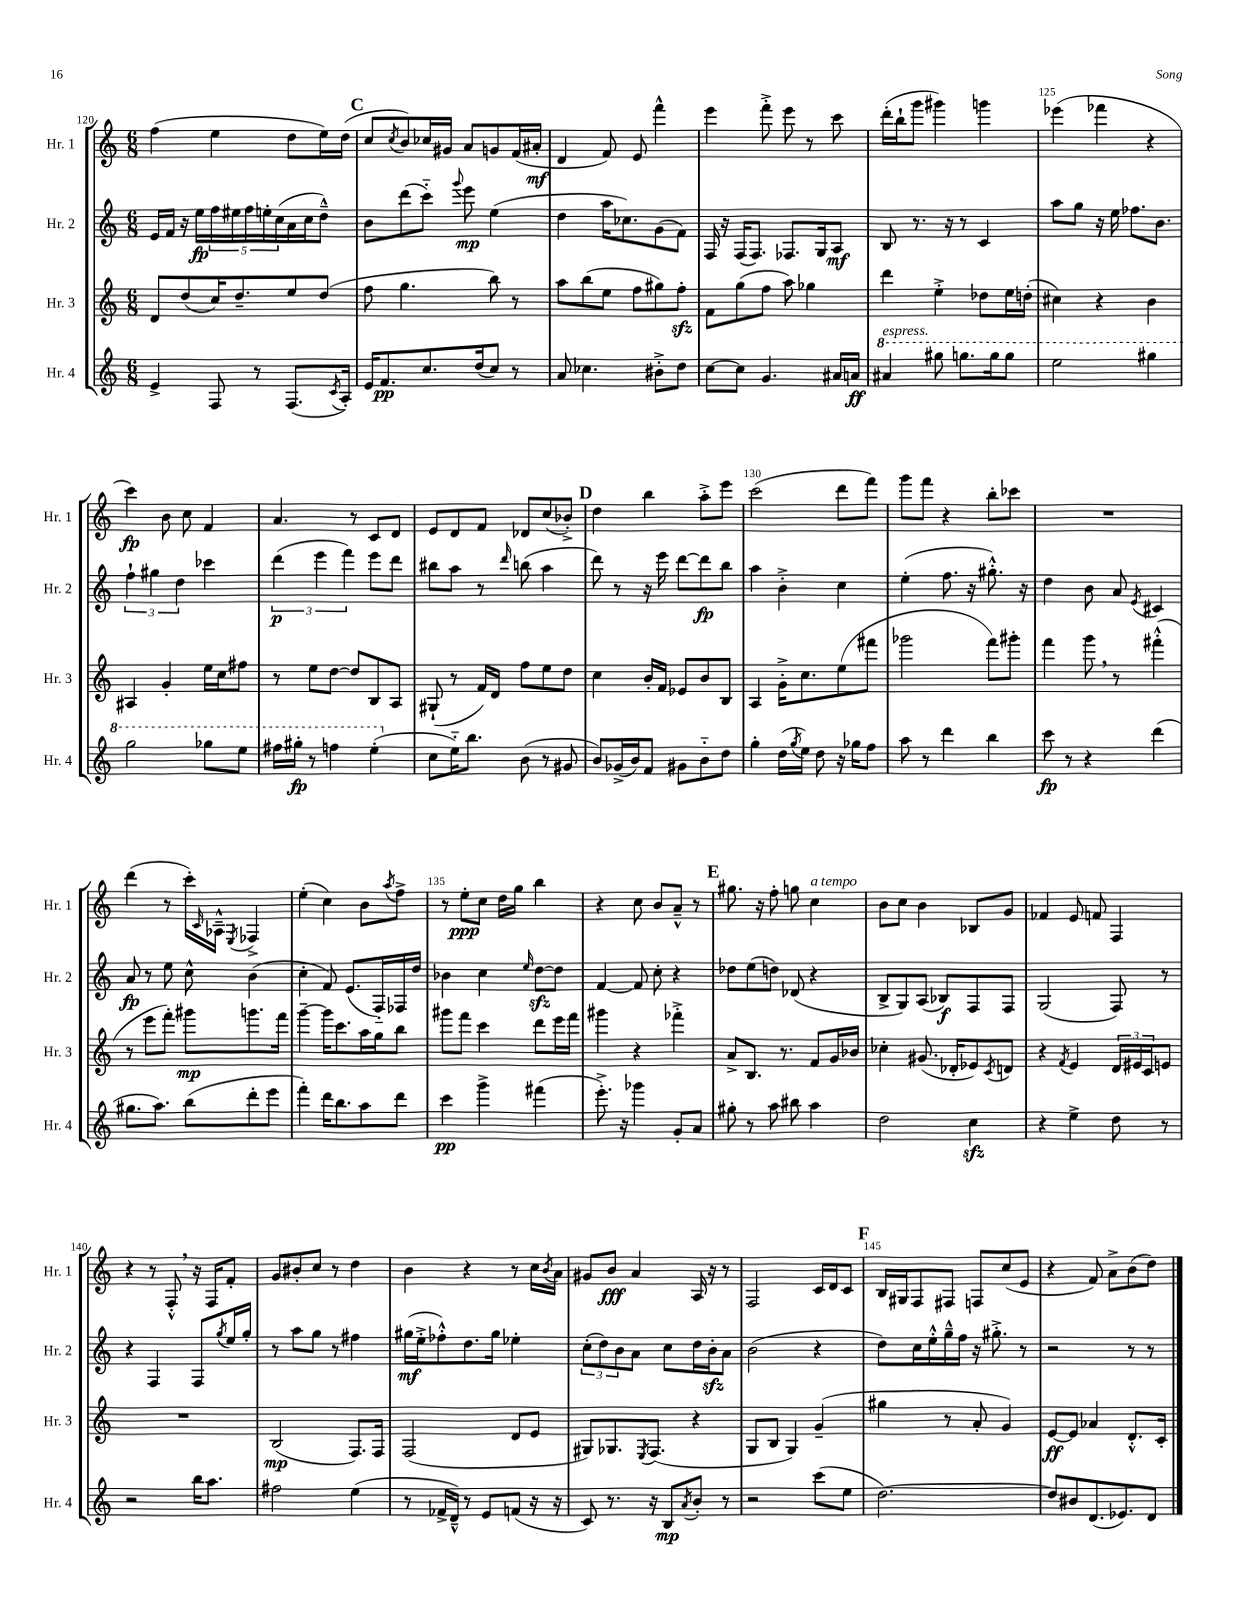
<<
\new StaffGroup <<
\new Staff = "s0" \with { instrumentName = "Hr. 1" shortInstrumentName = "Hr. 1" } {
    \clef treble \key c \major \numericTimeSignature \time 6/8
    f''4( e''4 d''8 e''16) d''16( |
    \mark \markup { \bold "C" } c''8 \acciaccatura { c''8 } b'8) ces''16 gis'16 a'8 g'8 f'16( ais'16-.\mf |
    d'4 f'8) e'8 f'''4-^ |
    e'''4 f'''8-.-> e'''8 r8 c'''8 |
    d'''16-.( b''16-! g'''8 gis'''4) g'''4 |
    ees'''4( fes'''4 r4 |
    c'''4\fp) b'8 c''8 f'4 |
    a'4. r8 c'8 d'8 |
    e'8 d'8 f'8 des'8 c''8( bes'8-.->) |
    \mark \markup { \bold "D" } d''4 b''4 a''8-.-> e'''8 |
    c'''2( d'''8 f'''8) |
    g'''8 f'''8 r4 b''8-. ces'''8 |
    R2. |
    d'''4( r8 c'''16-.) \grace { c'16 } aes16---^ \acciaccatura { e8 } fes4-> |
    e''4-.( c''4) b'8 \acciaccatura { a''8 } f''8-> |
    r8 e''8-.\ppp c''8 d''16 g''16 b''4 |
    r4 c''8 b'8 a'8---^ r8 |
    \mark \markup { \bold "E" } gis''8. r16 f''8-. g''8 c''4^\markup { \italic "a tempo" } |
    b'8 c''8 b'4 bes8 g'8 |
    fes'4 e'8 f'8 f4 |
    r4 r8 f8-.-^ \breathe r16 f16 f'8-. |
    g'8 bis'8-. c''8 r8 d''4 |
    b'4 r4 r8 c''16 \acciaccatura { b'8 } a'16 |
    gis'8 b'8\fff a'4 a16 r16 r8 |
    f2 c'16 d'16 c'8 |
    \mark \markup { \bold "F" } b16 gis16 f8 fis8 f8 c''8( e'8 |
    r4 f'8) a'8-> b'8( d''8) \bar "|." |
}
\new Staff = "s1" \with { instrumentName = "Hr. 2" shortInstrumentName = "Hr. 2" } {
    \clef treble \key c \major \numericTimeSignature \time 6/8
    e'16 f'16 r16 e''16\fp \tuplet 5/4 { f''16 eis''16 f''16 e''16-. c''16( } a'16 c''16 d''8---^) |
    \mark \markup { \bold "C" } b'8 d'''8( c'''8-_) \appoggiatura { g'''8 } e'''8\mp e''4( |
    d''4 a''16 ces''8.) g'8( f'8) |
    f16 r16 f16( f8.) fes8. g16 a8\mf |
    b8 r8. r16 r8 c'4 |
    a''8 g''8 r16 e''16 fes''8. b'8. |
    \tuplet 3/2 { f''4-! gis''4 d''4 } ces'''4 |
    \tuplet 3/2 { d'''4\p( e'''4 f'''4) } e'''8 d'''8 |
    bis''8 a''8 r8 \grace { d'''16 } b''8( a''4 |
    \mark \markup { \bold "D" } d'''8) r8 r16 e'''16 d'''8~ d'''8\fp b''8 |
    a''4 b'4-.-> c''4 |
    e''4-.( f''8. r16 gis''8.-.-^) r16 |
    d''4 b'8 a'8 \acciaccatura { e'8 } cis'4 |
    a'8\fp r8 e''8 c''8-^ b'4( |
    c''4-. f'8) e'8.( f16-_) fes16 d''16 |
    bes'4 c''4 \grace { e''16 } d''8~\sfz d''8 |
    f'4~ f'8 c''8-. r4 |
    \mark \markup { \bold "E" } des''8 e''8( d''8) des'8( r4 |
    b8-> g8) a8( bes8\f) f8 f8 |
    g2( f8) r8 |
    r4 f4 f8 \acciaccatura { g''8 } e''16 g''16-. |
    r8 a''8 g''8 r8 fis''4 |
    gis''16\mf( e''16-.-> fes''8-.-^) d''8. gis''16 ees''4-. |
    \tuplet 3/2 { c''8-.( d''8) b'8 } a'8 c''8 d''16 b'16-.\sfz a'8 |
    b'2( r4 |
    \mark \markup { \bold "F" } d''8) c''16 e''16-.-^ g''16---^ f''16 r16 gis''8.-.-> r8 |
    r2 r8 r8 \bar "|." |
}
\new Staff = "s2" \with { instrumentName = "Hr. 3" shortInstrumentName = "Hr. 3" } {
    \clef treble \key c \major \numericTimeSignature \time 6/8
    d'8 d''8( c''16) d''8.-- e''8 d''8( |
    \mark \markup { \bold "C" } f''8 g''4. b''8) r8 |
    a''8 b''8( e''8 f''8 gis''8) f''8-.\sfz |
    f'8 g''8( f''8 a''8) ges''4 |
    d'''4 e''4-.-> des''8 e''16 d''16-.( |
    cis''4) r4 b'4 |
    ais4 g'4-. e''16 c''16 fis''8 |
    r8 e''8 d''8~ d''8 b8 a8 |
    gis8-!( r8 f'16) d'16 f''8 e''8 d''8 |
    \mark \markup { \bold "D" } c''4 b'16-. f'16 ees'8 b'8 b8 |
    a4 g'16-.-> c''8. e''8( fis'''8 |
    ges'''2 f'''8) gis'''8-. |
    f'''4 g'''8 \breathe r8 fis'''4-.-^( |
    r8 e'''8 f'''8-.) gis'''8\mp g'''8. f'''16 |
    g'''4~-- g'''16 c'''8. a''16 g''16 b''8 |
    gis'''8 f'''8 c'''4 d'''8 e'''16 f'''16 |
    gis'''4 r4 fes'''4-.-> |
    \mark \markup { \bold "E" } a'8-> b8. r8. f'8 g'16 bes'16 |
    ces''4-. gis'8.( des'16-. ees'8) \acciaccatura { c'8 } d'8 |
    r4 \acciaccatura { f'8 } e'4 \tuplet 3/2 { d'16 eis'16 c'16 } e'8 |
    R2. |
    b2\mp( f8.) f16 |
    f2( d'8 e'8 |
    gis8) ges8. \acciaccatura { e8 } f8.( r4 |
    g8 b8 g4) g'4--( |
    \mark \markup { \bold "F" } gis''4 r8 a'8-. g'4) |
    e'8~\ff e'8 aes'4 d'8.-.-^ c'16-. \bar "|." |
}
\new Staff = "s3" \with { instrumentName = "Hr. 4" shortInstrumentName = "Hr. 4" } {
    \clef treble \key c \major \numericTimeSignature \time 6/8
    e'4-> f8 r8 f8.( \acciaccatura { c'8 } a16-.) |
    \mark \markup { \bold "C" } e'16 f'8.\pp c''8. d''16( c''8) r8 |
    a'8 ces''4. bis'8-.-> d''8 |
    c''8~ c''8 g'4. ais'16 a'16\ff |
    \ottava #1 ais''4^\markup { \italic "espress." } gis'''8 g'''8. g'''16 g'''8 |
    e'''2 gis'''4 |
    g'''2 ges'''8 e'''8 |
    fis'''16 gis'''16-.\fp r8 f'''4 e'''4-.( \ottava #0 |
    c''8 e''16-_) b''8. b'8( r8 gis'8 |
    \mark \markup { \bold "D" } b'8) ges'16->( b'16) f'8 gis'8 b'8-_ d''8 |
    g''4-. d''16( \acciaccatura { g''8 } e''16) d''8 r16 ges''16 f''8 |
    a''8 r8 d'''4 b''4 |
    c'''8\fp r8 r4 d'''4( |
    gis''8. a''8.) b''8( d'''8-. e'''8 |
    f'''4-.) d'''16 b''8. a''8 d'''8 |
    c'''4\pp g'''4-> fis'''4( |
    e'''8.-.->) r16 ges'''4 g'8-. a'8 |
    \mark \markup { \bold "E" } gis''8-. r8 a''8 bis''8 a''4 |
    d''2 c''4\sfz |
    r4 e''4-> d''8 r8 |
    r2 b''16 a''8. |
    fis''2 e''4( |
    r8 fes'16-> d'16---^) r8 e'8 f'8( r16 r16 |
    c'8) r8. r16 b8\mp \acciaccatura { a'8 } b'8-. r8 |
    r2 c'''8( e''8 |
    \mark \markup { \bold "F" } d''2.~) |
    d''8 bis'8 d'8.( ees'8.) d'8 \bar "|." |
}
>>
>>
\layout { \context { \Score currentBarNumber = #120 \override BarNumber.break-visibility = ##(#f #t #t) barNumberVisibility = #(every-nth-bar-number-visible 5) } }
